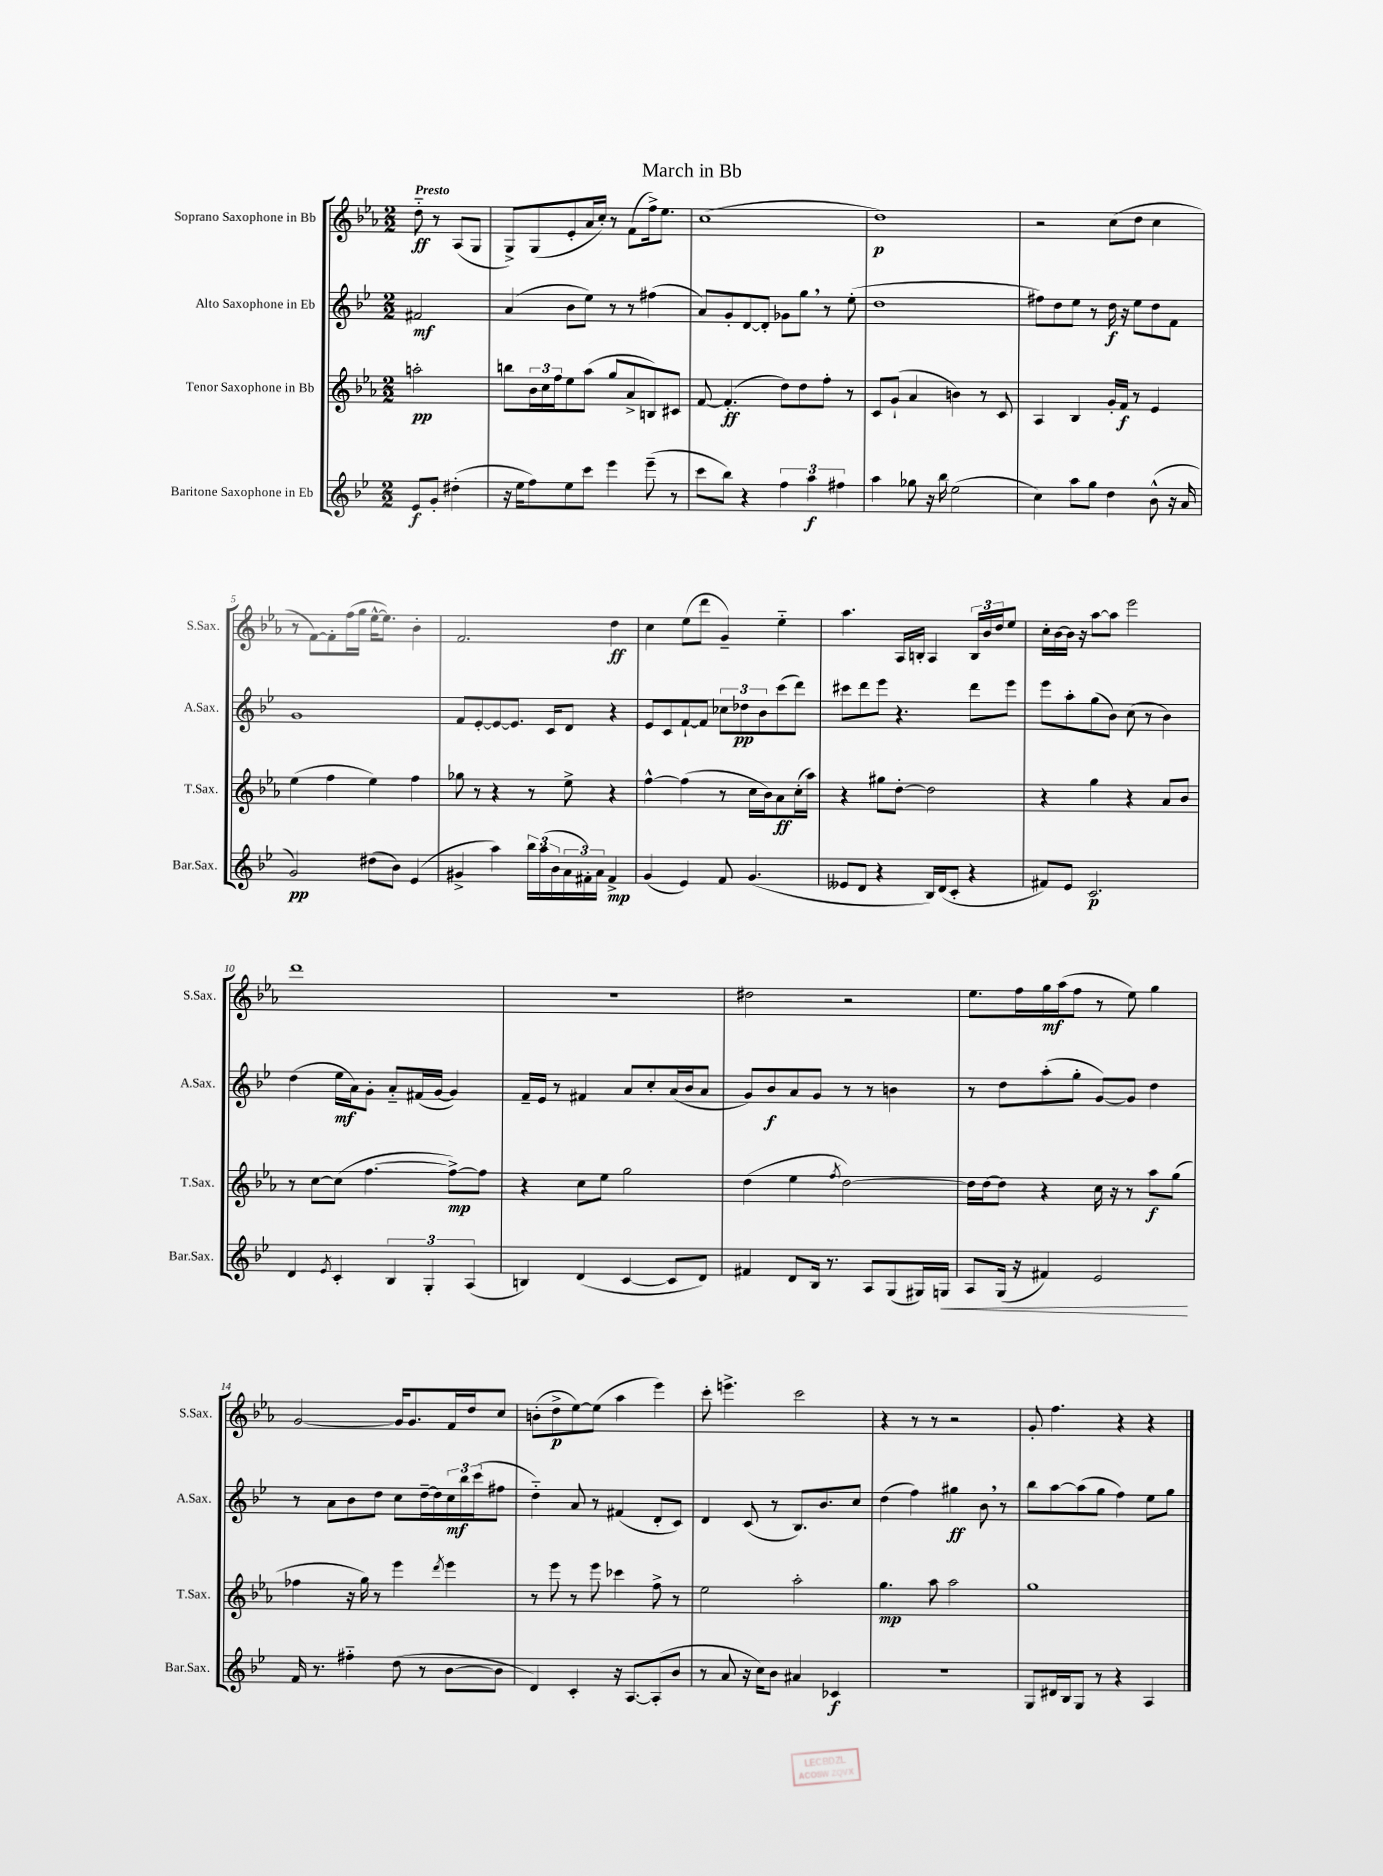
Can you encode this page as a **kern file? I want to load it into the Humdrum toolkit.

**kern	**dynam	**kern	**dynam	**kern	**dynam	**kern	**dynam
*part4	*part4	*part3	*part3	*part2	*part2	*part1	*part1
*staff4	*staff4	*staff3	*staff3	*staff2	*staff2	*staff1	*staff1
*I"Baritone Saxophone in Eb	*	*I"Tenor Saxophone in Bb	*	*I"Alto Saxophone in Eb	*	*I"Soprano Saxophone in Bb	*
*I'Bar.Sax.	*	*I'T.Sax.	*	*I'A.Sax.	*	*I'S.Sax.	*
*clefG2	*	*clefG2	*	*clefG2	*	*clefG2	*
*k[b-e-]	*	*k[b-e-a-]	*	*k[b-e-]	*	*k[b-e-a-]	*
*M2/2	*	*M2/2	*	*M2/2	*	*M2/2	*
=	=	=	=	=	=	=	=
!	!	!	!	!	!	!LO:TX:a:B:t=Presto	!
8e-/L	f	2aan'\	pp	2f#X/	mf	8dd\	ff
8g'/J	.	.	.	.	.	8r	.
(4dd#X'\	.	.	.	.	.	(8A-/L	.
.	.	.	.	.	.	8G/J	.
=1	=1	=1	=1	=1	=1	=1	=1
16r	.	8bbn\L	.	(4a/	.	8G^/L)	.
16ee-\KL	.	.	.	.	.	.	.
8ff\)	.	24b-\L	.	.	.	(8G/	.
.	.	24cc\	.	.	.	.	.
.	.	24ff\J	.	.	.	.	.
8ee-\	.	8ee-\	.	8b-\L	.	8e-'/	.
8ccc\J	.	(8aa-\J	.	8ee-\J)	.	16a-/L	.
.	.	.	.	.	.	16cc'/JJ)	.
4eee-\	.	8gg/L	.	8r	.	8r	.
.	.	8a-^/	.	8r	.	(8f\L	.
(8eee-~\	.	8Bn/)	.	(4ff#X\	.	16ff^\k)	.
.	.	.	.	.	.	8.ee-\J	.
8r	.	8c#X/J	.	.	.	.	.
=2	=2	=2	=2	=2	=2	=2	=2
8ccc\L	.	[8f/	.	8a/L)	.	(1cc	.
8bb-\J)	.	(4.f'/]	ff	8g'/	.	.	.
4r	.	.	.	[8d/	.	.	.
.	.	.	.	8d'/J]	.	.	.
6ff\	.	8dd\L)	.	8g-X\L	.	.	.
.	.	8dd\	.	8gg,\J	.	.	.
6aa\	f	.	.	.	.	.	.
.	.	8ff'\J	.	8r	.	.	.
6ff#X\	.	.	.	.	.	.	.
.	.	8r	.	(8ee-'\	.	.	.
=3	=3	=3	=3	=3	=3	=3	=3
4aa\	.	8c/L	.	1dd	.	1dd)	p
.	.	(8g`/J	.	.	.	.	.
8gg-X\	.	4a-/	.	.	.	.	.
16r	.	.	.	.	.	.	.
16bb-\	.	.	.	.	.	.	.
(2ee-\	.	4bn\)	.	.	.	.	.
.	.	8r	.	.	.	.	.
.	.	8c/	.	.	.	.	.
=4	=4	=4	=4	=4	=4	=4	=4
4cc\)	.	4A-/	.	8ff#X\L)	.	2r	.
.	.	.	.	8dd\	.	.	.
8aa\L	.	4B-/	.	8ee-\J	.	.	.
8gg\J	.	.	.	8r	.	.	.
4dd\	.	16g'/LL	.	16dd\	f	(8cc\L	.
.	.	16f/JJ	f	16r	.	.	.
.	.	8r	.	8ee-\L	.	8dd\J	.
(8b-^^\	.	4e-/	.	8dd\	.	4cc\	.
16r	.	.	.	8f\J	.	.	.
16a/	.	.	.	.	.	.	.
!!LO:LB:g=z
=5	=5	=5	=5	=5	=5	=5	=5
2g/)	pp	(4ee-\	.	1g	.	8r	.
.	.	.	.	.	.	[8f\L)	.
.	.	4ff\	.	.	.	8f'\]	.
.	.	.	.	.	.	(16ff\L	.
.	.	.	.	.	.	16gg\JJ	.
(8dd#X\L	.	4ee-\)	.	.	.	[16ee-^^\KL	.
.	.	.	.	.	.	8.ee-\J])	.
8b-\J)	.	.	.	.	.	.	.
(4e-/	.	4ff\	.	.	.	4b-'\	.
=6	=6	=6	=6	=6	=6	=6	=6
4g#X^/	.	8gg-X\	.	8f/L	.	2.f/	.
.	.	8r	.	[8e-'/	.	.	.
4aa\)	.	4r	.	8e-/_	.	.	.
.	.	.	.	8.e-/J]	.	.	.
24bb-\LL	.	8r	.	.	.	.	.
(24aa\	.	.	.	.	.	.	.
.	.	.	.	16c/KL	.	.	.
24b-\	.	.	.	.	.	.	.
24a\	.	8ee-^\	.	8d/J	.	.	.
24f#X'\)	.	.	.	.	.	.	.
24a\JJ	.	.	.	.	.	.	.
4f#^/	mp	4r	.	4r	.	4dd\	ff
=7	=7	=7	=7	=7	=7	=7	=7
(4g/	.	[4ff^^\	.	8e-/L	.	4cc\	.
.	.	.	.	8c/	.	.	.
4e-/)	.	(4ff\]	.	[8f`/	.	(8ee-\L	.
.	.	.	.	8f/J]	.	8ddd\J	.
8f/	.	8r	.	12cc-X\L	.	4g~/)	.
.	.	.	.	12dd-X\	pp	.	.
(4.g/	.	16cc\LL	.	.	.	.	.
.	.	.	.	12b-\	.	.	.
.	.	16b-\J)	.	.	.	.	.
.	.	8a-\	ff	(8ccc\	.	4ee-\	.
.	.	(16cc'\L	.	8ddd\J)	.	.	.
.	.	16aa-\JJ)	.	.	.	.	.
=8	=8	=8	=8	=8	=8	=8	=8
8e--X/L	.	4r	.	8ccc#X\L	.	4.aa-\	.
8d/J	.	.	.	8ddd\	.	.	.
4r	.	8gg#X\L	.	8eee-\J	.	.	.
.	.	[8dd'\J	.	4.r	.	16A-/LL	.
.	.	.	.	.	.	16Bn'/JJ	.
16B-/LL)	.	2dd\]	.	.	.	4A-/	.
(16d/J	.	.	.	.	.	.	.
8c'/J	.	.	.	.	.	.	.
4r	.	.	.	8ddd\L	.	24B/LL	.
.	.	.	.	.	.	24b-/	.
.	.	.	.	.	.	24dd/J	.
.	.	.	.	8eee-\J	.	8ee-/J	.
=9	=9	=9	=9	=9	=9	=9	=9
8f#X/L)	.	4r	.	8eee-\L	.	16cc'\LL	.
.	.	.	.	.	.	[16b-\	.
8e-/J	.	.	.	8aa'\	.	16b-\JJ]	.
.	.	.	.	.	.	16r	.
2.c/	p	4gg\	.	(8gg\	.	[8aa-\L	.
.	.	.	.	8b-\J)	.	8aa-\J]	.
.	.	4r	.	(8cc\	.	2eee-\	.
.	.	.	.	8r	.	.	.
.	.	8a-/L	.	4b-\)	.	.	.
.	.	8b-/J	.	.	.	.	.
!!LO:LB:g=z
=10	=10	=10	=10	=10	=10	=10	=10
4d/	.	8r	.	(4dd\	.	1ddd	.
.	.	[8cc\L	.	.	.	.	.
8qe-/	.	.	.	.	.	.	.
4c'/	.	(8cc\J]	.	16ee-\LL	mf	.	.
.	.	.	.	16a\J)	.	.	.
.	.	[4.ff\	.	8g'\J	.	.	.
6B-/	.	.	.	8a/L	.	.	.
.	.	.	.	(16f#X/L	.	.	.
6G'/	.	.	.	.	.	.	.
.	.	.	.	[16g/JJ	.	.	.
.	.	8ff^\L_)	mp	4g/])	.	.	.
(6A/	.	.	.	.	.	.	.
.	.	8ff\J]	.	.	.	.	.
=11	=11	=11	=11	=11	=11	=11	=11
4Bn/)	.	4r	.	16f~/LL	.	1r	.
.	.	.	.	16e-/JJ	.	.	.
.	.	.	.	8r	.	.	.
(4d/	.	8cc\L	.	4f#X/	.	.	.
.	.	8ee-\J	.	.	.	.	.
[4c/	.	2gg\	.	8a/L	.	.	.
.	.	.	.	8cc'/	.	.	.
8c/L]	.	.	.	(16a/L	.	.	.
.	.	.	.	16b-/J	.	.	.
8d/J)	.	.	.	8a/J	.	.	.
=12	=12	=12	=12	=12	=12	=12	=12
4f#X/	.	(4dd\	.	8g/L)	.	2dd#X\	.
.	.	.	.	8b-/	f	.	.
8d/L	.	4ee-\	.	8a/	.	.	.
16B-/Jk	.	.	.	8g/J	.	.	.
8.r	.	.	.	.	.	.	.
.	.	8qff/	.	.	.	.	.
.	.	[2dd\)	.	8r	.	2r	.
8A/L	.	.	.	8r	.	.	.
(8G/	.	.	.	4bn\	.	.	.
16G#X/L)	.	.	.	.	.	.	.
!	!LO:HP:b	!	!	!	!	!	!
16Gn/JJ	<	.	.	.	.	.	.
=13	=13	=13	=13	=13	=13	=13	=13
8A/L	.	16dd\LL]	.	8r	.	8.ee-\L	.
.	.	[16dd\J	.	.	.	.	.
(16G/Jk	.	8dd\J]	.	8dd\L	.	.	.
16r	.	.	.	.	.	16ff\L	.
4f#X/)	.	4r	.	(8aa'\	.	16gg\	mf
.	.	.	.	.	.	(16aa-\J	.
.	.	.	.	8gg'\J	.	8ff\J	.
2e-/	.	16cc\	.	[8g/L)	.	8r	.
.	.	16r	.	.	.	.	.
.	.	8r	.	8g/J]	.	8ee-\)	.
.	.	8aa-\L	f	4dd\	.	4gg\	.
.	.	(8gg\J	.	.	.	.	.
.	[	.	.	.	.	.	.
!!LO:LB:g=z
=14	=14	=14	=14	=14	=14	=14	=14
16f/	.	4ff-X\	.	8r	.	[2g/	.
8.r	.	.	.	.	.	.	.
.	.	.	.	8a\L	.	.	.
4ff#X\	.	16r	.	8b-\	.	.	.
.	.	16gg\)	.	.	.	.	.
.	.	8r	.	8dd\J	.	.	.
(8dd\	.	4eee-\	.	8cc\L	.	16g/KL]	.
.	.	.	.	.	.	8.g/	.
8r	.	.	.	[16dd~\L	.	.	.
.	.	.	.	16dd\]	.	.	.
.	.	8qddd/	.	.	.	.	.
[8b-\L	.	4eee-\	.	24cc\	mf	16f/L	.
.	.	.	.	24bb-\	.	.	.
.	.	.	.	.	.	16dd/J	.
.	.	.	.	(24ccc\J	.	.	.
8b-\J]	.	.	.	8ff#X\J	.	8cc/J	.
=15	=15	=15	=15	=15	=15	=15	=15
4d/)	.	8r	.	4dd\)	.	(8bn'\L	.
.	.	8eee-\	.	.	.	8dd^\	p
4c'/	.	8r	.	8a/	.	[8ee-\)	.
.	.	8eee-\	.	8r	.	(8ee-\J]	.
16r	.	4ccc-X\	.	(4f#X/	.	4aa-\	.
[8.A/L	.	.	.	.	.	.	.
(8A'/]	.	8ff^\	.	8d'/L	.	4eee-\)	.
8b-/J	.	8r	.	8c/J)	.	.	.
=16	=16	=16	=16	=16	=16	=16	=16
8r	.	2ee-\	.	4d/	.	8ccc'\	.
8a/	.	.	.	.	.	4.eeen^\	.
16r	.	.	.	(8c/	.	.	.
16cc\KL)	.	.	.	.	.	.	.
8b-\J	.	.	.	8r	.	.	.
4a#X/	.	2aa-'\	.	8.B-/L)	.	2ccc\	.
.	.	.	.	8.b-/	.	.	.
4c-X/	f	.	.	.	.	.	.
.	.	.	.	8cc/J	.	.	.
=17	=17	=17	=17	=17	=17	=17	=17
1r	.	4.gg\	mp	(4dd\	.	4r	.
.	.	.	.	4ff\)	.	8r	.
.	.	8aa-\	.	.	.	8r	.
.	.	2aa-\	.	4gg#X\	ff	2r	.
.	.	.	.	8b-,\	.	.	.
.	.	.	.	8r	.	.	.
=18	=18	=18	=18	=18	=18	=18	=18
8G/L	.	1gg	.	8bb-\L	.	8g'/	.
16d#X/L	.	.	.	[8aa\	.	4.ff\	.
16B-/J	.	.	.	.	.	.	.
8G/J	.	.	.	(8aa\]	.	.	.
8r	.	.	.	8gg\J	.	.	.
4r	.	.	.	4ff\)	.	4r	.
4A/	.	.	.	8ee-\L	.	4r	.
.	.	.	.	8gg\J	.	.	.
==	==	==	==	==	==	==	==
*-	*-	*-	*-	*-	*-	*-	*-
